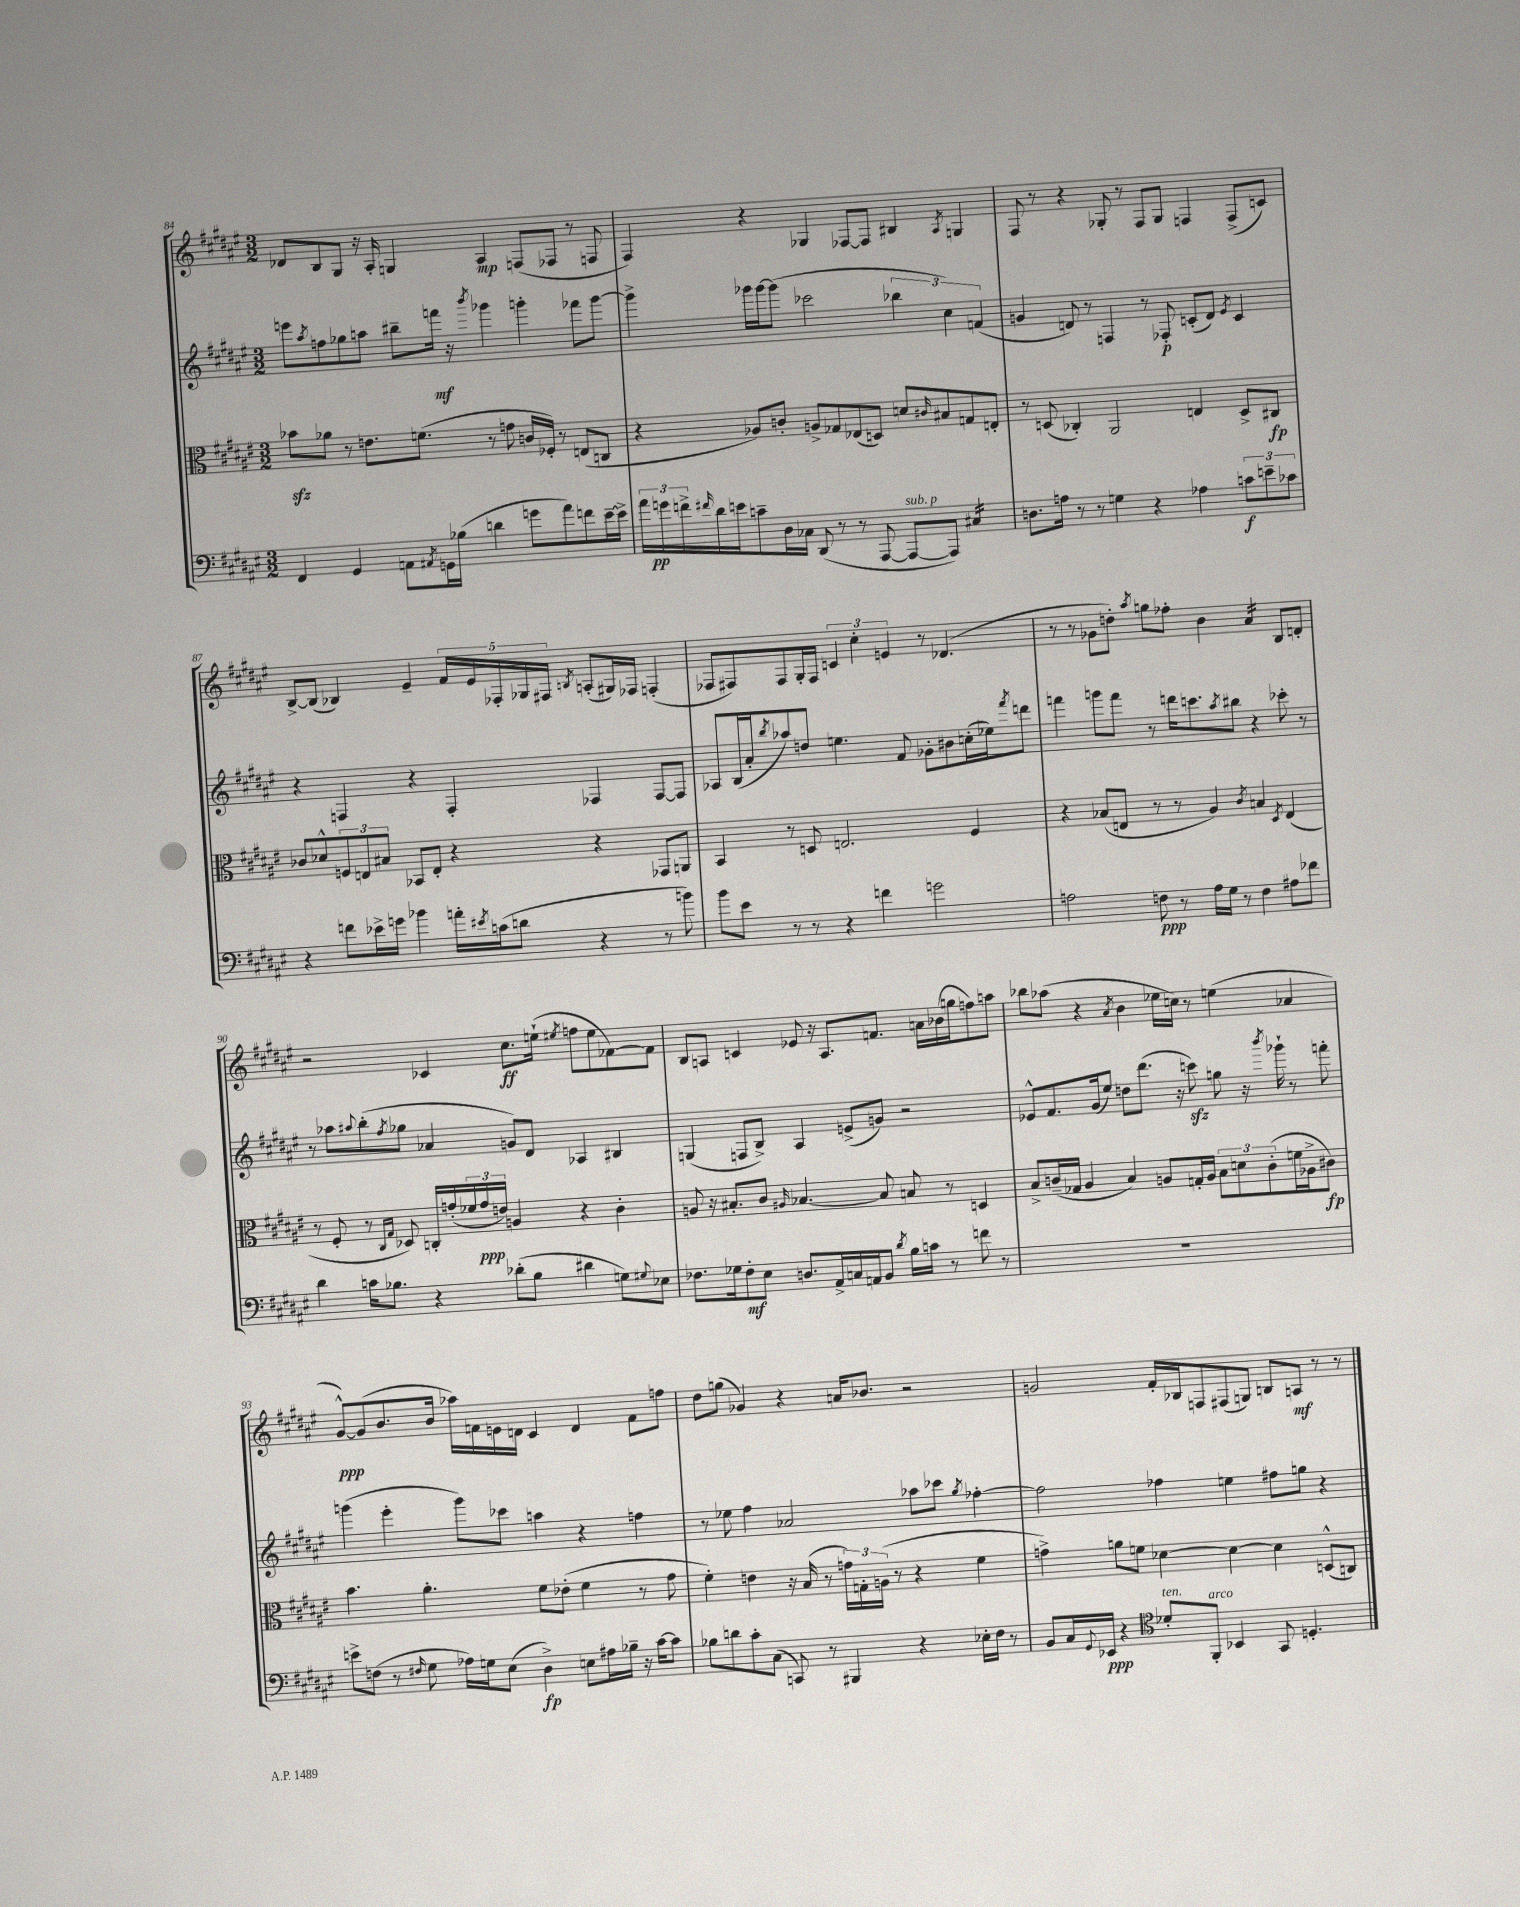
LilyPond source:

<<
\new StaffGroup <<
\new Staff = "s0" {
    \clef treble \key fis \major \numericTimeSignature \time 3/2
    des'8 b8 gis8 r16 ais16-. g4 ais4\mp f8( fes8 r8 f8 |
    fis4) r4 ges4 fes8~ fes8 bis4 \acciaccatura { ais8 } g4 |
    fis8 r8 r4 ges8-. r8 fis8 ges8 f4 f8->( c'8) |
    b8~-> b8( bes4) eis'4-- \tuplet 5/4 { fis'16 eis'16 fes16-. ges16 fis16 } \acciaccatura { b8 } a8-.( gis16) fes16 f4-.( |
    fes8 fis8) fis8 gis16-. fis16 \tuplet 3/2 { c'4 cis''4-. e'4 } r8 des'4.( |
    r8 r8 ges'8 d''8-.) \acciaccatura { ais''8 } g''8 fes''8-. b'4 ais'4:16 b8 d'8-. |
    r2 ces'4 cis''8.\ff e''16-!( \acciaccatura { eis''8 } f''8 eis''8 fes'8~) fes'8 |
    b8 a8 c'4 ees'8 r16 a8. f'8. a'16 bes'16( g''16 f''8) a''8 |
    bes''8 aes''8( r4 \acciaccatura { ais'8 } b'4 ees''16 c''16) r8 e''4( aes'4 |
    gis'8~-^\ppp) gis'8( b'8. b'16 aes''16) f'16 e'16 d'16 cis'4 d'4 f'8 f''8 |
    dis''8 g''8( ges'4) r4 a'16 bes'8. r2 |
    g'2 fis'16-. bes16 f8 fis8( g8) b8 a8\mf r8 r8 \bar "|." |
}
\new Staff = "s1" {
    \clef treble \key fis \major \numericTimeSignature \time 3/2
    e'''8 \acciaccatura { ais''8 } f''8 ges''8 a''8 bis''8-- f'''16\mf r16 \acciaccatura { b'''8 } ges'''4 g'''4-. fes'''8 g'''8~ |
    g'''4-> ges'''16 ges'''16~ ges'''8( ces'''2 \tuplet 3/2 { bes''4 cis''4) f'4( } |
    g'4 d'8) r8 f4 r8 fes8-.\p c'8-.( d'8) \acciaccatura { eis'8 } c'4 |
    r4 f4 r4 f4-. fes4 fes8~ fes8 |
    aes8 b16( ais'16-. \acciaccatura { b''8 } aes''8) d''8 e''4. fis'8 ges'8-. bis'8 c''16-.( ees''16) \acciaccatura { fis'''8 } d'''8 |
    f'''4 g'''8 f'''8 r8 d'''16 c'''8. \acciaccatura { ais''8 } bis''8 r4 ces'''8-. r8 |
    r8 aes''8 \appoggiatura { ais''8 } b''8-.( \acciaccatura { fis''8 } ges''8 aes'4 g'8) dis'8 aes4 bis4 |
    g4( f8 b8->) ais4 e'8->( g'8) r2 |
    ees'8-^ fis'8. gis'16( eis''8) d''8 dis'''8.( r16 c'''8\sfz) g''8 r16 \acciaccatura { b'''8 } ges'''16-! r8 f'''8-. |
    g'''4( eis'''4-. g'''8) ces'''8 a''4 r4 f''4 |
    r8 ees''8 fis''4 aes'2 aes''8 ces'''8 \acciaccatura { gis''8 } fes''4~-. |
    fes''2 fes''4 e''4 fis''8 g''8 r4 \bar "|." |
}
\new Staff = "s2" {
    \clef alto \key fis \major \numericTimeSignature \time 3/2
    bes'8\sfz aes'8 r8 e'8. f'8.( r8 g'8 c'16 fes16-.) r8 e8( c8 |
    r4 aes8) c'8-. a8-> ges8 ees8( d8) d'8 \grace { cis'16 } bis8 g8 e8-. |
    r8 d8( ces4-.) ais,2 e4 d8-> cis8\fp |
    ces'8 des'8-^ \tuplet 3/2 { f8 e8 bis8 } bes,8 e8-. r4 r4 ges,8 a,8 |
    b,4 r8 d8 e2. fis4 |
    r4 bes8( e8 r8 r8 ais4) \acciaccatura { cis'8 } b4 \acciaccatura { dis8 } e4( |
    r8 fis8-. r8 \grace { cis16 gis16 } des8) c16-. g'16-.( \tuplet 3/2 { fes'16 g'16\ppp e'16) } a4 r4 cis'4-. |
    a8 r16 bis8.-. cis'8 \grace { ais16 } bes4.~ bes8 b8 r8 d4 |
    b8-> c'16--( ges16 ais4 b4) a8 g16-. a16 \tuplet 3/2 { b8 d'8 c'8-.( } f'16 aes16-> cis'8\fp) |
    b'4. ais'4.-. fis'8 ees'8-.( fis'4 r8 gis'8 |
    fis'4-.) e'4 r16 b16( r8 \tuplet 3/2 { g'16) g16-. a16( } r8 r4 fis'4 |
    g'4->) a'8 f'8 des'4~ des'4~ des'4 d8-^( c8) \bar "|." |
}
\new Staff = "s3" {
    \clef bass \key fis \major \numericTimeSignature \time 3/2
    fis,4 gis,4 a,8 \acciaccatura { ais,8 } g,16 bes16( d'4 g'8 ais'8) f'8 eis'16~-- eis'16-> |
    \tuplet 3/2 { ais'16 g'16\pp f'16-> } \grace { fis'16 } dis'16 e'16 c'8-- dis16 ces16 dis,8( r8 r8 ais,,8~ ais,,8~^\markup { \italic "sub. p" } ais,,8) cis4:16 |
    d8. a16 r8 r8 g4 r4 aes4 \tuplet 3/2 { c'8\f e'8-- ces'8 } |
    r4 f'8 ees'16-> g'16 bes'4 a'16-. \acciaccatura { eis'8 } c'16( d'8 r4 r8 b'8) |
    b'8 eis'8 r8 r8 r4 f'4 g'2 |
    a2 f8\ppp r8 a16 gis16 r8 f4 ais8 fes'8 |
    dis'4 c'16 bes8. r4 des'8-.( bes8 dis'4 g8) \appoggiatura { gis8 } ees8 |
    fes8. ges16 fes8-.\mf eis8 d8. ais,16-> c16 a,16 b,8 \acciaccatura { dis'8 } b16 c'16 r8 f'8 r8 |
    R1. |
    e'8-> f8( r8 \grace { fis16 } gis8 aes16) g16 eis8( dis4->\fp) e8 ais16 bes16-- r16 cis'16~ cis'8 |
    bes8 d'8 cis'8-. cis8( c,8) r8 bis,,4 r4 ees16-. fis16 r8 |
    b,8 cis16 \appoggiatura { gis,8 } ees,16\ppp r4 \clef tenor des'8-.^\markup { \italic "ten." } fis,8-.^\markup { \italic "arco" } bes,4 gis,8 d4.-. \bar "|." |
}
>>
>>
\layout { \context { \Score currentBarNumber = #84 } }
